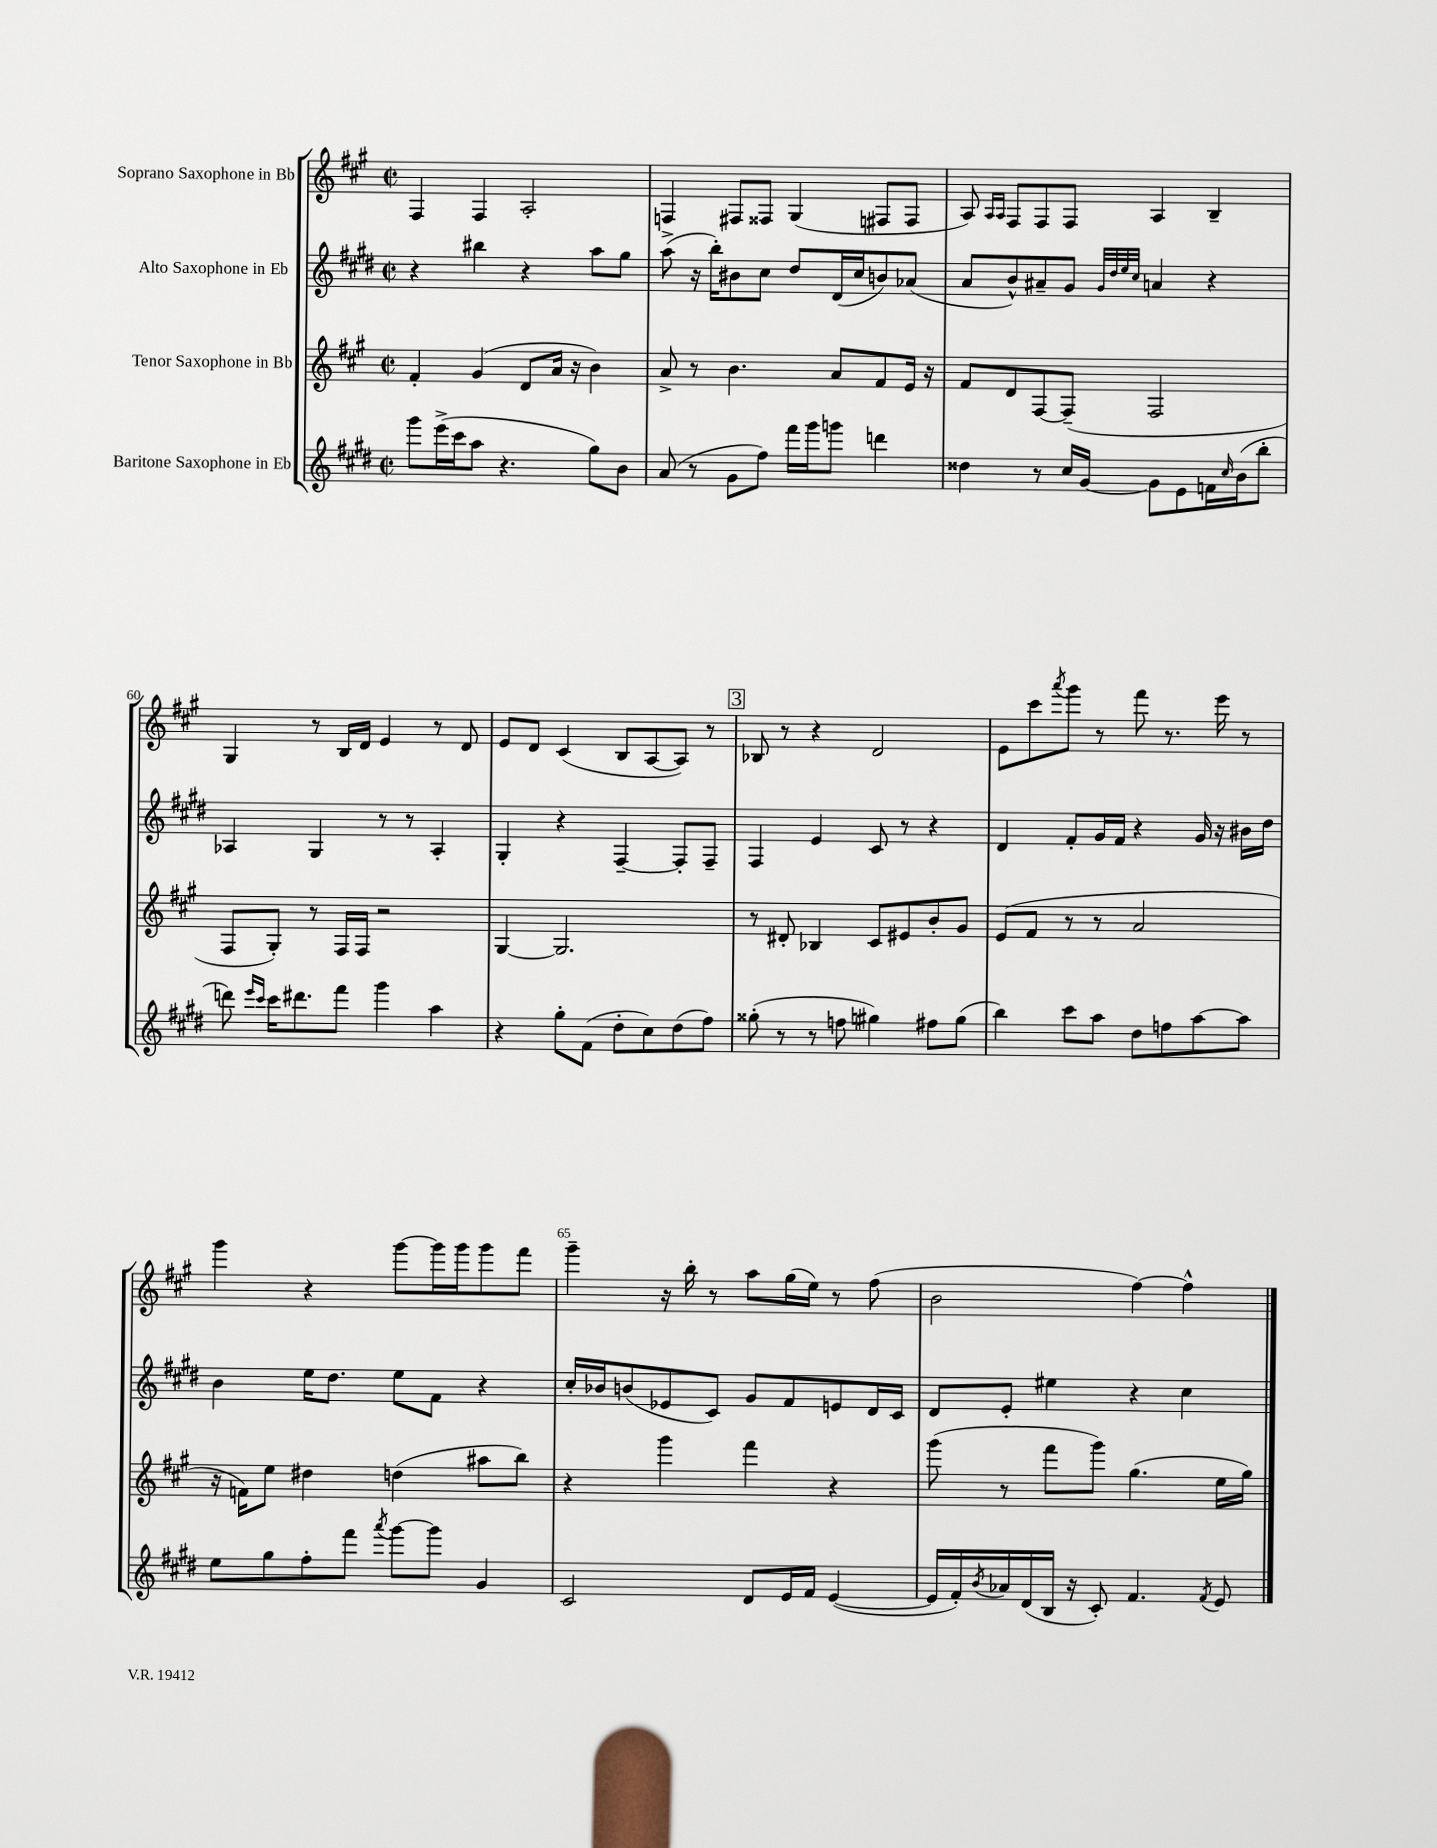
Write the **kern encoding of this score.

**kern	**kern	**kern	**kern
*part4	*part3	*part2	*part1
*staff4	*staff3	*staff2	*staff1
*I"Baritone Saxophone in Eb	*I"Tenor Saxophone in Bb	*I"Alto Saxophone in Eb	*I"Soprano Saxophone in Bb
*clefG2	*clefG2	*clefG2	*clefG2
*k[f#c#g#d#]	*k[f#c#g#]	*k[f#c#g#d#]	*k[f#c#g#]
*M2/2	*M2/2	*M2/2	*M2/2
*met(c|)	*met(c|)	*met(c|)	*met(c|)
=57	=57	=57	=57
8ggg#\L	4f#'/	4r	4F#/
(16eee^\L	.	.	.
16ccc#\J	.	.	.
8aa\J	(4g#/	4bb#X\	4F#/
4.r	.	.	.
.	8d/L	4r	2A'/
.	16a/Jk	.	.
.	16r	.	.
8gg#\L)	4b\)	8aa\L	.
8b\J	.	8gg#\J	.
=58	=58	=58	=58
(8a/	8a^/	(8aa^\	4Fn/
8r	8r	16r	.
.	.	16bb'\KL)	.
8g#\L	4.b\	8b#X\	8F#X/L
8ff#\J)	.	8cc#\J	8F##X/J
16fff#\LL	.	8dd#/L	(4G#/
16ggg#\J	.	.	.
8gggn\J	8a/L	(16d#/L	.
.	.	16cc#/J	.
4dddn\	8f#/	8bn/)	8F#X/L
.	16e/Jk	(8a-X/J	8F#/J
.	16r	.	.
=59	=59	=59	=59
4dd##X\	8f#/L	8a/L	8A/)
.	.	.	16qqA/LL
.	.	.	16qqA/JJ
.	8d/	8b^^/)	8F#/L
8r	[8F#/	8a#X~/	8F#/
16cc#/LL	(8F#~/J]	8g#/J	8F#/J
[16g#/JJ	.	.	.
.	.	32qqg#/LLL	.
.	.	32qqdd#/	.
.	.	32qqee/	.
.	.	32qqcc#/JJJ	.
8g#\L]	2F#/	4an/	4A/
8e\	.	.	.
16fn\L	.	4r	4B~/
16qqcc#/	.	.	.
(16b\J	.	.	.
8bb'\J	.	.	.
!!LO:LB:g=z
=60	=60	=60	=60
8dddn\)	8F#/L	4A-X/	4G#/
16qqeee/LL	.	.	.
16qqccc#/JJ	.	.	.
16ccc#\KL	8G#'/J)	.	.
8.ddd#X\	.	.	.
.	8r	4G#/	8r
8fff#\J	16F#/LL	.	16B/LL
.	16F#/JJ	.	16d/JJ
4ggg#\	2r	8r	4e/
.	.	8r	.
4aa\	.	4A-'/	8r
.	.	.	8d/
=61	=61	=61	=61
4r	[4G#/	4G#'/	8e/L
.	.	.	8d/J
8gg#'\L	2.G#/]	4r	(4c#/
(8f#\J	.	.	.
8dd#'\L	.	[4F#~/	8B/L
8cc#\)	.	.	[8A/
(8dd#\	.	8F#'/L]	8A/J])
8ff#\J)	.	8F#~/J	8r
!!LO:REH:place=s1:t=3
=62	=62	=62	=62
(8gg##X'\	8r	4F#/	8B-X/
8r	8d#X'/	.	8r
8r	4B-X/	4e/	4r
8ffn\	.	.	.
4gg#X\)	8c#/L	8c#/	2d/
.	8e#X/	8r	.
8ff#X\L	8b'/	4r	.
(8gg#\J	8g#/J	.	.
=63	=63	=63	=63
4bb\)	(8e/L	4d#/	8e\L
.	8f#/J	.	8ccc#\
.	.	.	8qaaa/
8ccc#\L	8r	8f#'/L	8ggg#\J
8aa\J	8r	16g#/L	8r
.	.	16f#/JJ	.
8dd#\L	2a/	4r	8fff#\
8ffn\	.	.	8.r
[8aa\	.	16g#/	.
.	.	16r	16eee\
8aa\J]	.	16b#X\LL	8r
.	.	16dd#\JJ	.
!!LO:LB:g=z
=64	=64	=64	=64
8ee\L	16r	4b\	4ggg#\
.	16fn\KL)	.	.
8gg#\	8ee\J	.	.
8ff#'\	4dd#X\	16ee\KL	4r
.	.	8.dd#\J	.
8fff#\J	.	.	.
8qaaa/	.	.	.
[8ggg#\L	(4ddn\	8ee\L	[8ggg#\L
8ggg#\J]	.	8f#\J	16ggg#\L]
.	.	.	16ggg#\J
4g#/	8aa#X\L	4r	8ggg#\
.	8bb\J)	.	8fff#\J
=65	=65	=65	=65
2c#/	4r	16cc#'/LL	4ggg#~\
.	.	16b-X/J	.
.	.	(8bn/	.
.	4ggg#\	8e-X/	16r
.	.	.	16bb'\
.	.	8c#/J)	8r
8d#/L	4fff#\	8g#/L	8aa\L
16e/L	.	8f#/	(16gg#\L
16f#/JJ	.	.	16ee\JJ)
([4e/	4r	8en/	8r
.	.	16d#/L	(8ff#\
.	.	16c#/JJ	.
=66	=66	=66	=66
16e/LL]	(8ggg#\	8d#/L	2b\
16f#'/)	.	.	.
8qb/	.	.	.
16a-X/	8r	8e'/J	.
(16d#/	.	.	.
16B/JJ	8fff#\L	4ee#X\	.
16r	.	.	.
8c#'/)	8ggg#\J)	.	.
4.f#/	(4.gg#\	4r	[4ff#\)
.	.	4cc#\	4ff#^^\]
8qf#/	.	.	.
8e/	16ee\LL	.	.
.	16gg#\JJ)	.	.
==	==	==	==
*-	*-	*-	*-
